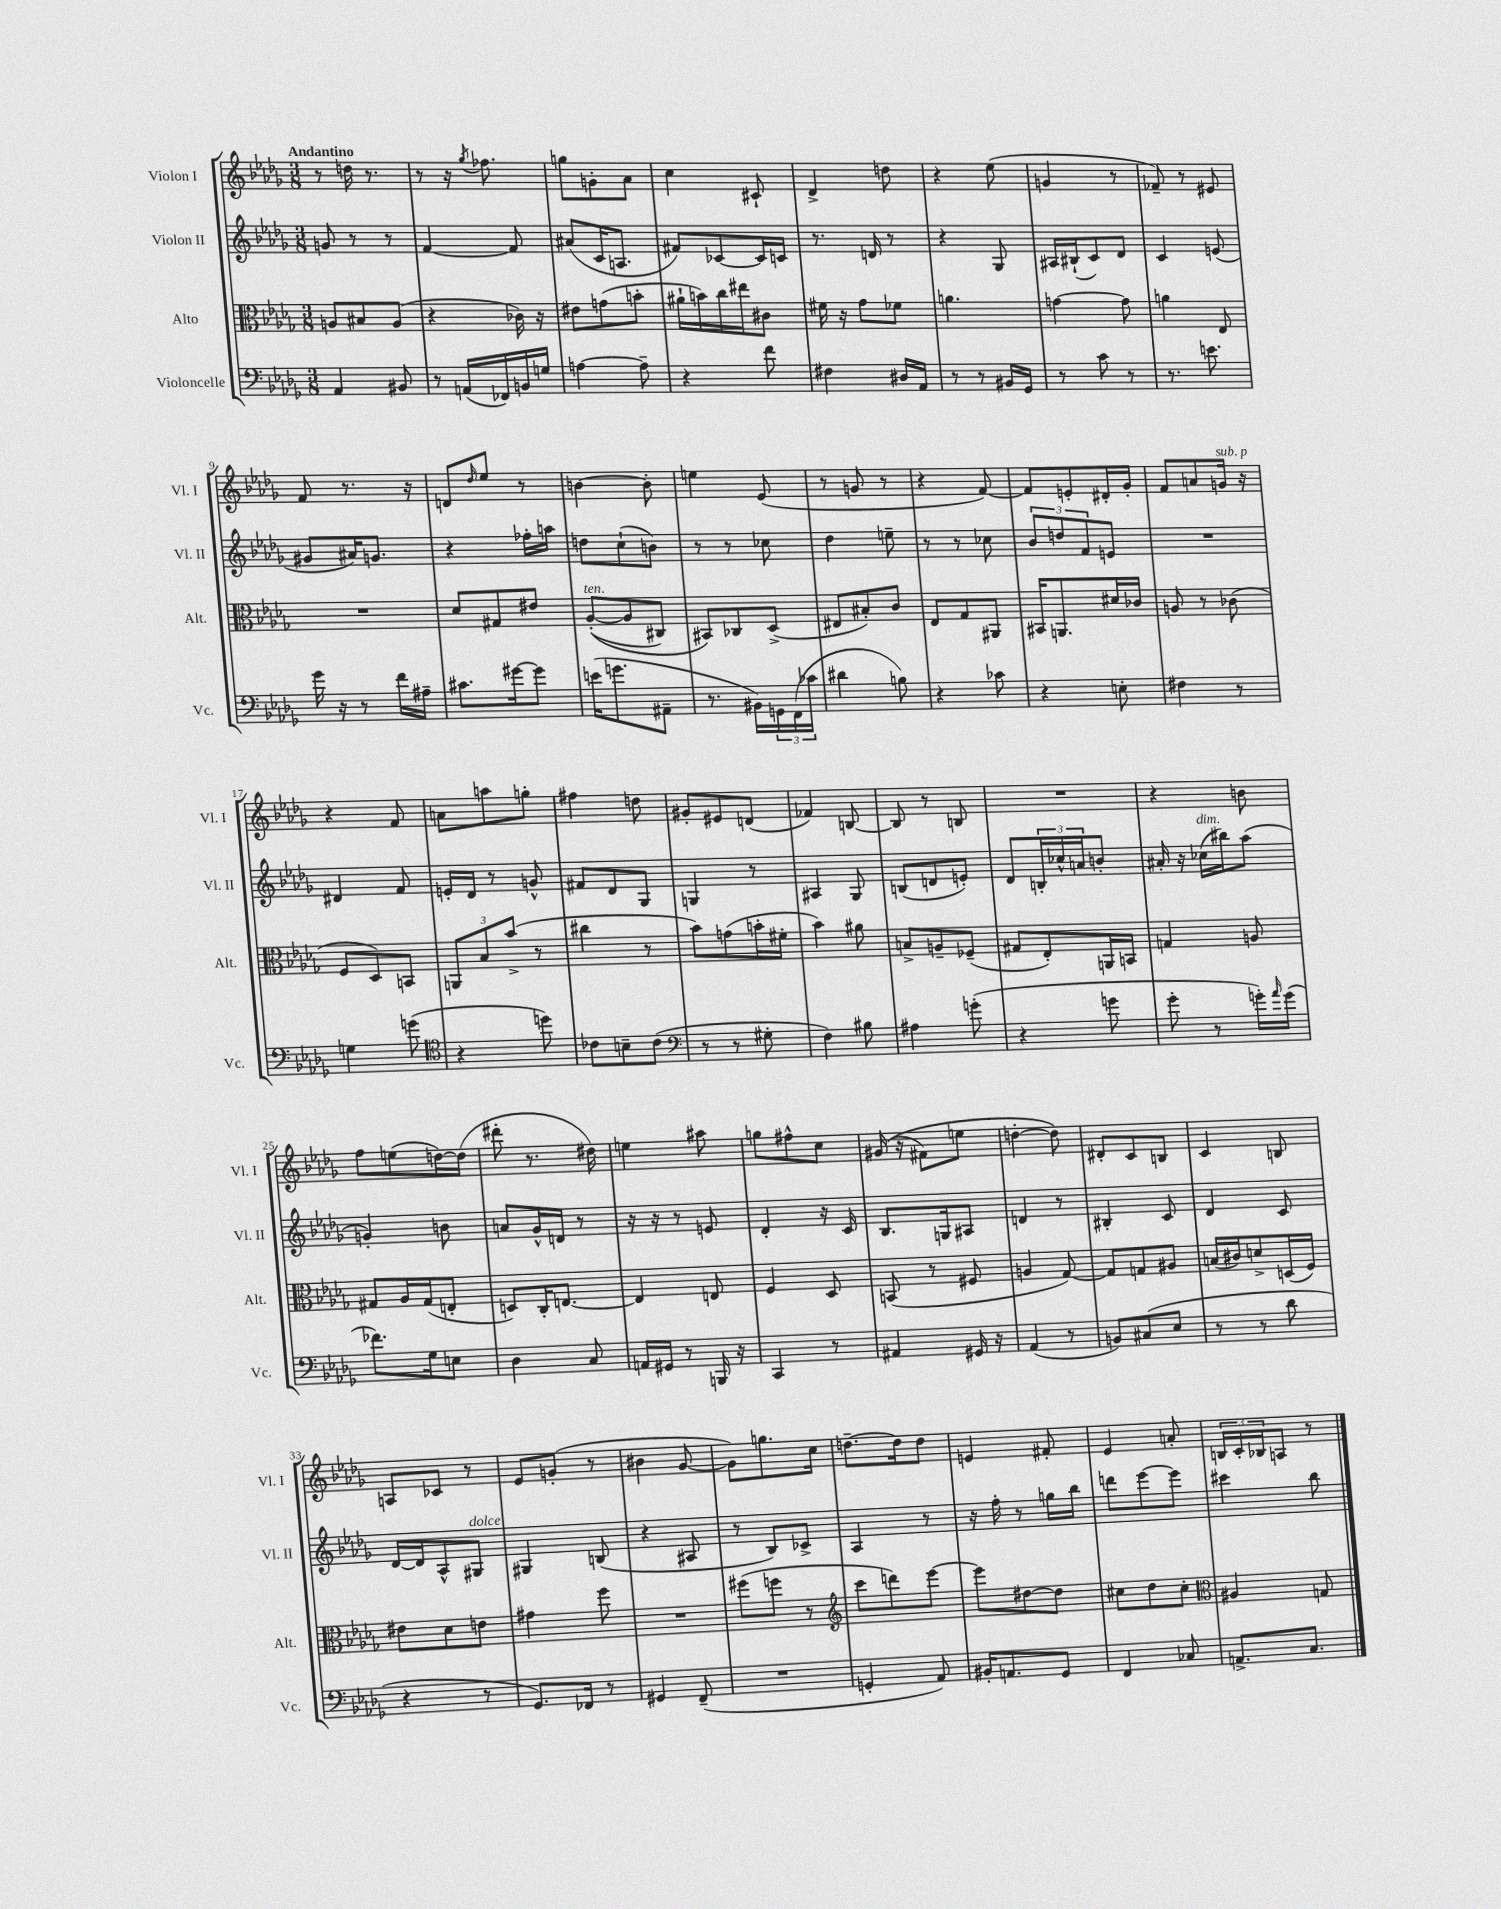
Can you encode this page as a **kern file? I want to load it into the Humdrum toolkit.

**kern	**kern	**kern	**kern
*part4	*part3	*part2	*part1
*staff4	*staff3	*staff2	*staff1
*I"Violoncelle	*I"Alto	*I"Violon II	*I"Violon I
*I'Vc.	*I'Alt.	*I'Vl. II	*I'Vl. I
*clefF4	*clefC3	*clefG2	*clefG2
*k[b-e-a-d-g-]	*k[b-e-a-d-g-]	*k[b-e-a-d-g-]	*k[b-e-a-d-g-]
*M3/8	*M3/8	*M3/8	*M3/8
=1	=1	=1	=1
!	!	!	!LO:TX:a:B:t=Andantino
4AA-/	8An/L	8gn/	8r
.	8B#X/	8r	16ddn\
.	.	.	8.r
8BB#X/	(8A/J	8r	.
=2	=2	=2	=2
8r	4r	[4f/	8r
(16AAn/LL	.	.	16r
.	.	.	8qgg-/
16FF-X/)	.	.	8.ff-X\
16BBn/	16c-X\)	8f/]	.
16Gn/JJ	16r	.	.
=3	=3	=3	=3
[4An\	8e#X\L	(8a#X/L	8ggn\L
.	(8gn\	16c/K	8gn'\
.	.	8.An/J	.
8A~\]	8bn'\J	.	8a-\J
=4	=4	=4	=4
4r	16a#X`\LL	8f#X/L)	4cc\
.	16bn\)	.	.
.	16cc\	[8c-X/	.
.	16ee#X\J	.	.
8f\	8c#X\J	16c-/L]	8c#X`/
.	.	16cn/JJ	.
=5	=5	=5	=5
4F#X\	16f#X\	8.r	4d-^/
.	16r	.	.
.	8g-\L	.	.
.	.	16dn/	.
16D#X/LL	8f-X\J	8r	8ddn\
16AA-/JJ	.	.	.
=6	=6	=6	=6
8r	4.an\	4r	4r
8r	.	.	.
16BB#X/LL	.	8G-/	(8ee-\
16GG-/JJ	.	.	.
=7	=7	=7	=7
8r	[4gn\	16A#X/LL	4gn/
.	.	(16B#X`/J	.
8c\	.	8c/)	.
8r	8g\]	8d-/J	8r
=8	=8	=8	=8
8.r	4an\	4c/	8f-X~/)
.	.	.	8r
8.en\	.	.	.
.	8E-/	(8en/	8e#X/
!!LO:LB:g=z
=9	=9	=9	=9
16g-\	4.r	8g#X/L	8f/
16r	.	.	.
8r	.	16a#X/K)	8.r
.	.	8.gn/J	.
16f\LL	.	.	.
16A#X~\JJ	.	.	16r
=10	=10	=10	=10
8.c#X\L	8d-/L	4r	8dn/L
.	.	.	16qqdd-/
.	8G#X/	.	8ee-/J
[16g#X\k	.	.	.
8g#\J]	8e#X/J	16ff-X'\LL	8r
.	.	16aan\JJ	.
=11	=11	=11	=11
!	!LO:TX:a:i:t=ten.	!	!
(16en\KL	(([8A-'/L	8ddn\L	[4bn\
8.gn\	.	.	.
.	8A-/]	(8cc`\	.
8AA#X~\J	8C#X/J)	8bn\J)	8b'\]
=12	=12	=12	=12
8.r	8BB#X/L)	8r	4een\
.	8C-X/	8r	.
16BB#X\LL)	.	.	.
24GGn\	(8D-^/J	8cc-X\	(8e-/
(24FF\	.	.	.
24c-X\JJ	.	.	.
=13	=13	=13	=13
4d#X\	8E#X/L	4dd-\	8r
.	8B#X'/)	.	8gn/
8Bn\)	8c/J	8een~\	8r
=14	=14	=14	=14
4r	8E-/L	8r	4r
.	8G-/	8r	.
8c-X\	8AA#X/J	8cc-X\	[8f/)
=15	=15	=15	=15
4r	16BB#X/KL	12b-/L	8f/L]
.	8.AAn/	.	.
.	.	12ddn/	.
.	.	.	8en'/
.	.	12f/	.
8En'\	16d#X/L	8en/J	16d#X'/L
.	16c-X/JJ	.	16g-'/JJ
=16	=16	=16	=16
4F#X\	8An/	4.r	8f/L
.	8r	.	8an/
!	!	!	!LO:TX:a:i:t=sub. p
8r	(8c-X\	.	16gn/Jk
.	.	.	16r
!!LO:LB:g=z
=17	=17	=17	=17
4Gn\	8F/L	4d#X/	4r
.	8D-/)	.	.
(8gn\	8BBn/J	8f/	8f/
=18	=18	=18	=18
*clefC4	*	*	*
4r	12AAn/L	16en'/LL	8an\L
.	.	16d-/JJ	.
.	12B-/	.	.
.	.	8r	8aan\
.	(12b-^/J	.	.
8ddn\)	8r	8gn^^/	8ggn'\J
=19	=19	=19	=19
8c-X\L	4cc#X\	8f#X/L	4ff#X\
8Bn~\	.	8d-/	.
(8c-\J	8r	8G-/J	8ddn\
=20	=20	=20	=20
*clefF4	*	*	*
8r	8b-\L)	4Gn/	8g#X'/L
8r	(8gn\	.	8e#X/
8G#X'\	16bn'\L	8r	(8dn/J
.	16f#X'\JJ	.	.
=21	=21	=21	=21
4F\)	4b-\)	4A#X/	4f-X/)
8B#X\	8a#X\	8G-/	[8Bn/
=22	=22	=22	=22
4A#X\	8Bn^/L	(8Bn/L	8B/]
.	8An~/	8dn/	8r
(8gn'\	(8F-X~/J	8en'/J)	8Bn/
=23	=23	=23	=23
4r	8G#X/L	8d-/L	4.r
.	8E-'/)	24Bn'/L	.
.	.	24cc-X^^/	.
.	.	24an/J	.
8gn\	16AAn/L	8bn'/J	.
.	16BBn/JJ	.	.
=24	=24	=24	=24
8g-'\	4Gn/	16a#X'/	4r
.	.	16r	.
!	!	!LO:TX:a:i:t=dim.	!
8r	.	(16cc-X\LL	.
.	.	16bb#X\J)	.
16gn'\LL)	8An/	(8aa-\J	8bn\
16qqa-/	.	.	.
(16g\JJ	.	.	.
!!LO:LB:g=z
=25	=25	=25	=25
8.f-X\L)	8G#X/L	4gn'/)	8ff\L
.	16A-/L	.	(8een\
16G-\k	(16G#/J	.	.
8En\J	8En'/J	8bn\	[16ddn\L)
.	.	.	(16dd\JJ]
=26	=26	=26	=26
4D-\	8Dn/L)	8an/L	8ddd#X'\
.	16C'/K	16g-^^/L	8.r
.	[8.En/J	16dn/JJ	.
8C/	.	8r	.
.	.	.	16dd#X\)
=27	=27	=27	=27
16AAn/LL	4E/]	16r	4een\
16GG#X/JJ	.	16r	.
8r	.	8r	.
16BBBn/	8En/	8en/	8aa#X\
16r	.	.	.
=28	=28	=28	=28
4CC/	4F/	4d-'/	8ggn\L
.	.	.	8ff#X^^\
8r	8D-/	16r	8cc\J
.	.	16c/	.
=29	=29	=29	=29
4AA#X/	(8BBn/	8.B-/L	((16g#X/
.	.	.	16r
.	8r	.	8f#X\L)
.	.	16Gn/k	.
16GG#X/	8F#X/	8A#X/J	8een\J
16r	.	.	.
=30	=30	=30	=30
(4AA-/	4An/	4dn/	[4ddn'\
8r	[8G-/)	8r	8dd\])
=31	=31	=31	=31
8BBn/L)	8G-/L]	4B#X'/	8d#X'/L
(8C#X/	8Gn/	.	8c/
8E-/J	8A#X/J	8c/	8Bn/J
=32	=32	=32	=32
8r	(16Bn/LL	4d-/	4c/
.	16c#X/J)	.	.
8r	8dn^/	.	.
8d-\	(16Dn/L	8c/	8Bn/
.	16F/JJ)	.	.
!!LO:LB:g=z
=33	=33	=33	=33
4r	8e#X\L	[16d-/LL	8An/L
.	.	16d-/J]	.
.	8d-\	8A-^^/	8c-X/J
!	!	!LO:TX:a:i:t=dolce	!
8r	8en\J	8G#X/J	8r
=34	=34	=34	=34
8.GG-/L)	4g#X\	4G#X/	8e-/L
.	.	.	(8gn'/J
16FF-X/Jk	.	.	.
8r	8ff\	(8Bn/	8r
=35	=35	=35	=35
4GG#X/	4.r	4r	4b#X\
(8FF~/	.	8A#X/	[8g-/
=36	=36	=36	=36
4.r	(8ff#X\L	8r	8g-\L])
.	8ffn\J	8B-/L)	8.ggn\
.	8r	8c-X^/J	.
.	.	.	16cc\Jk
=37	=37	=37	=37
*	*clefG2	*	*
4GGn'/	8ccc\L	4A-/	[8.ddn~\L
.	8dddn\)	.	.
.	.	.	16dd\k]
8AA-/)	[8eee-\J	8r	8dd\J
=38	=38	=38	=38
16BB#X'/KL	8eee-\L]	16r	4en/
8.AAn/	.	16ff'\	.
.	[8dd#X\	8r	.
8GG-/J	8dd#\J]	16ggn\LL	8f#X'/
.	.	16bb-\JJ	.
=39	=39	=39	=39
4FF/	8cc#X\L	8dddn\L	4e-/
.	8dd-\	[8eee-\	.
8C-X/	8cc#'\J	8eee-\J]	8an'/
=40	=40	=40	=40
*	*clefC3	*	*
8.AAn^/L	4A#X/	4ccc#X\	24Bn/LL
.	.	.	24c'/
.	.	.	24B-X/J
.	.	.	8An/J
8.C/J	.	.	.
.	8Gn/	8bb-\	8r
==	==	==	==
*-	*-	*-	*-
